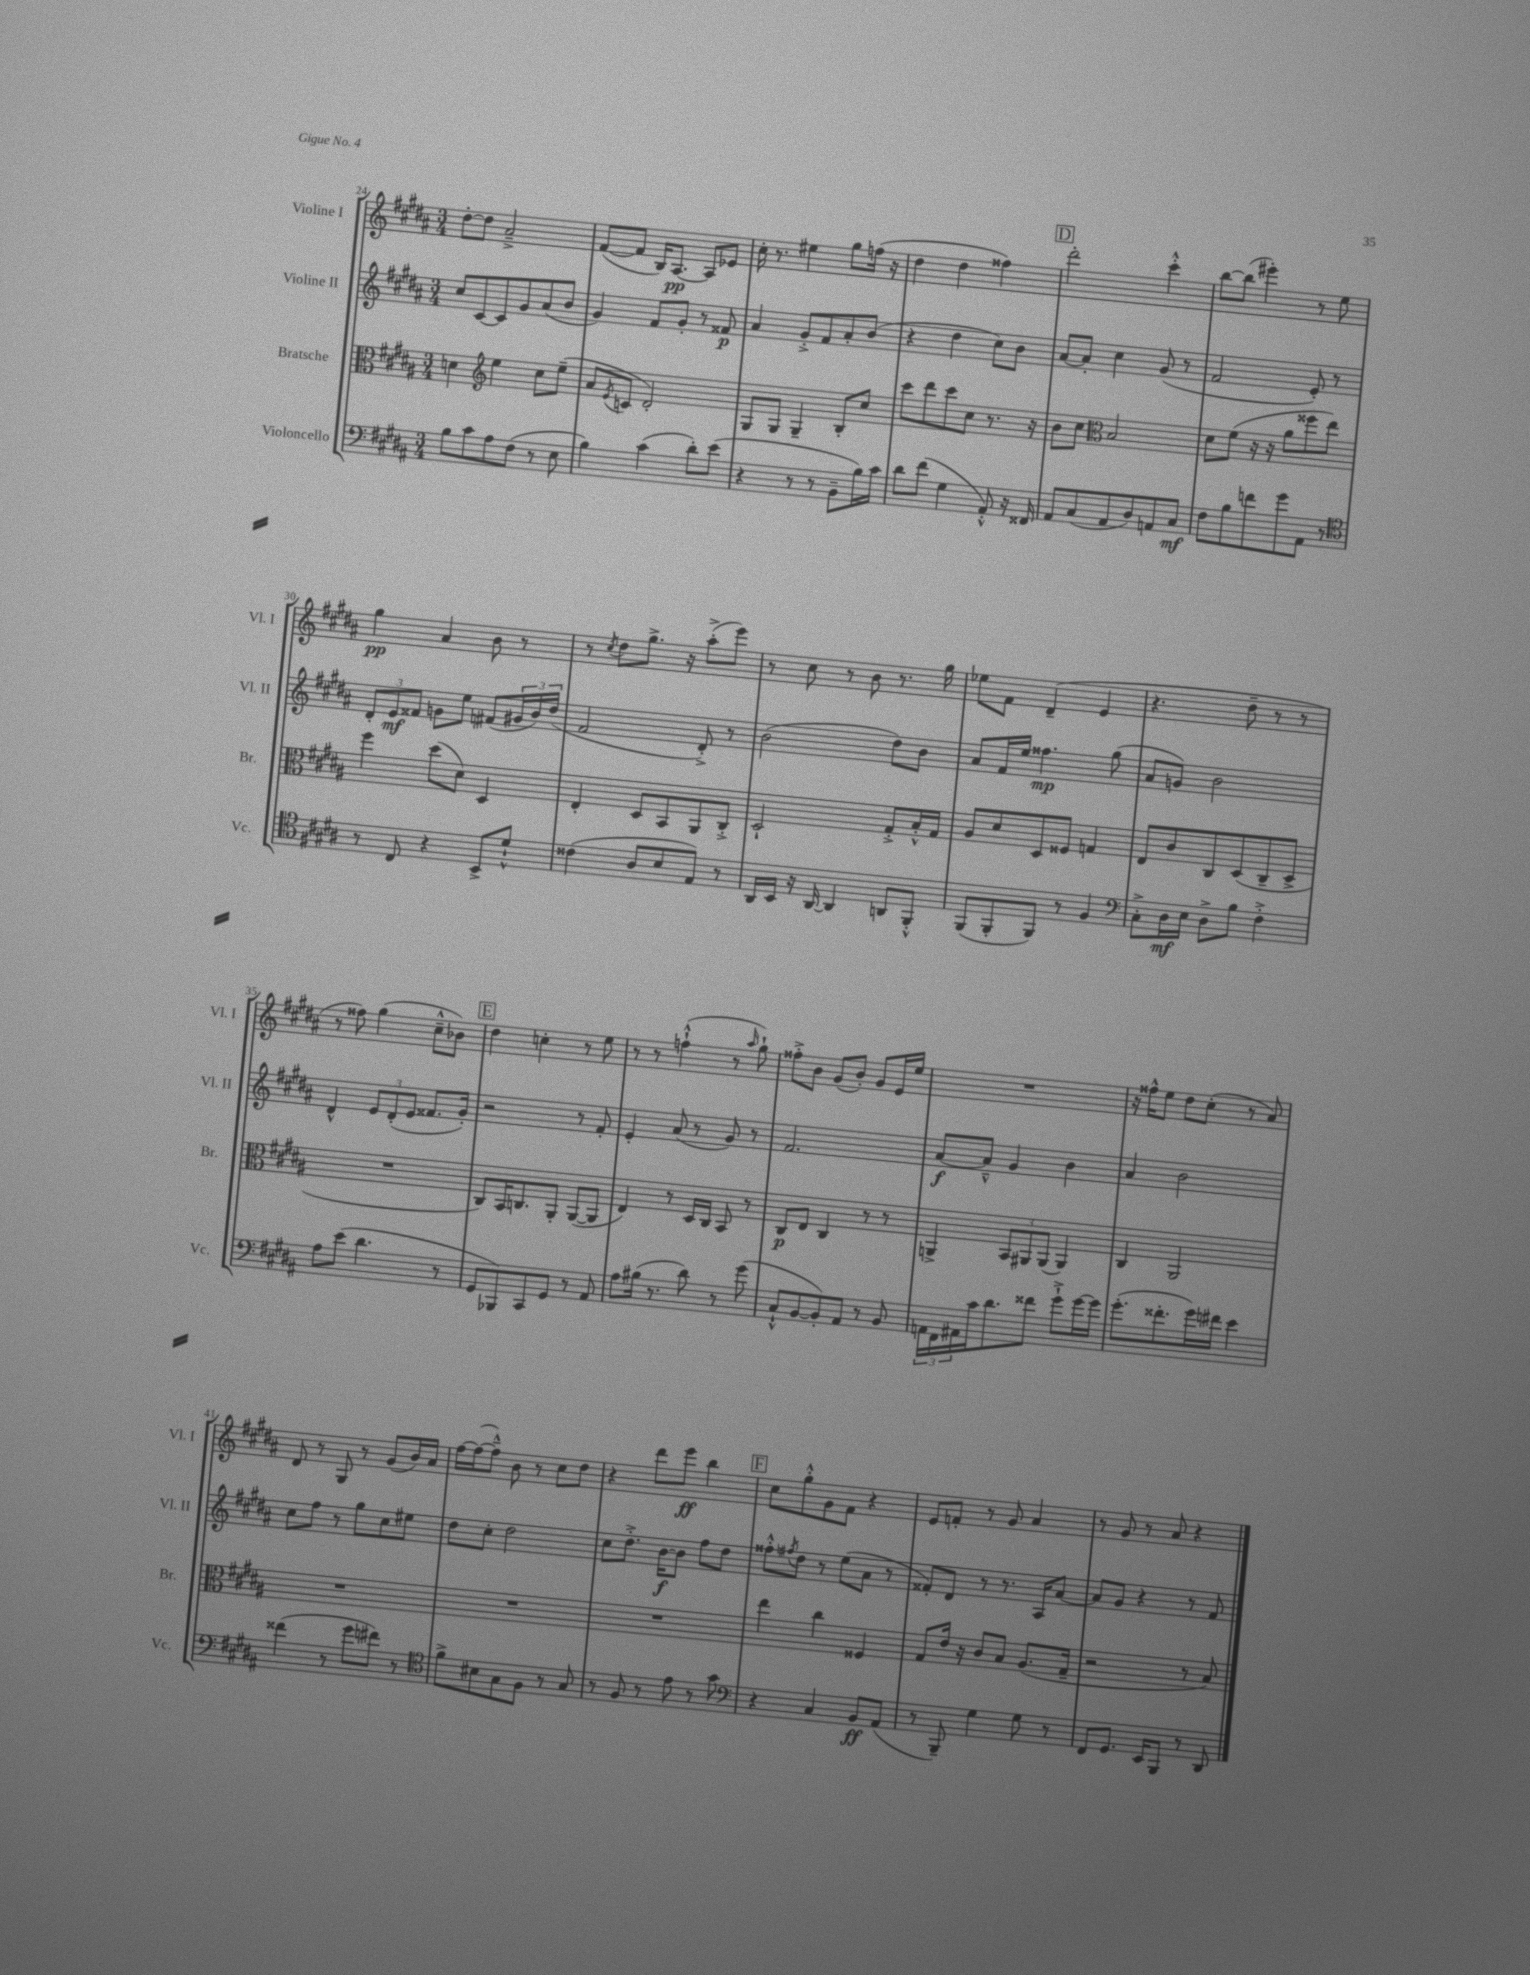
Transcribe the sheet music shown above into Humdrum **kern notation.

**kern	**dynam	**kern	**dynam	**kern	**dynam	**kern	**dynam
*part4	*part4	*part3	*part3	*part2	*part2	*part1	*part1
*staff4	*staff4	*staff3	*staff3	*staff2	*staff2	*staff1	*staff1
*I"Violoncello	*	*I"Bratsche	*	*I"Violine II	*	*I"Violine I	*
*I'Vc.	*	*I'Br.	*	*I'Vl. II	*	*I'Vl. I	*
*clefF4	*	*clefC3	*	*clefG2	*	*clefG2	*
*k[f#c#g#d#a#]	*	*k[f#c#g#d#a#]	*	*k[f#c#g#d#a#]	*	*k[f#c#g#d#a#]	*
*M3/4	*	*M3/4	*	*M3/4	*	*M3/4	*
=24	=24	=24	=24	=24	=24	=24	=24
8B\L	.	4dn\	.	8cc#/L	.	[8dd#'\L	.
8c#\	.	.	.	[8c#/	.	8dd#\J]	.
*	*	*clefG2	*	*	*	*	*
8A#\	.	4ee\	.	8c#/]	.	2a#~^/	.
(8F#\J	.	.	.	8g#/	.	.	.
8r	.	8cc#\L	.	(8a#/	.	.	.
8E\	.	(8ee~\J	.	8b/J	.	.	.
=25	=25	=25	=25	=25	=25	=25	=25
4B\)	.	8a#/L	.	4g#/)	.	([8f#/L	.
.	.	8qe/	.	.	.	.	.
.	.	8cn/J	.	.	.	8f#/J]	.
(4c#\	.	2d#'/)	.	8f#/L	.	16B/KL)	.
.	.	.	.	.	.	[8.A#/J	pp
.	.	.	.	8g#'/J	.	.	.
8d#'\L)	.	.	.	8r	.	8A#/L]	.
(8e\J	.	.	.	8f##X/	p	8e-X/J	.
=26	=26	=26	=26	=26	=26	=26	=26
4r	.	8G#/L	.	4a#/	.	16cc#'\	.
.	.	.	.	.	.	8.r	.
.	.	8G#/J	.	.	.	.	.
8r	.	4G#~/	.	8g#'^/L	.	4ee#X\	.
8r	.	.	.	8f#/	.	.	.
8BB~\L	.	8B'/L	.	8a#'/	.	8gg#\L	.
16B\L)	.	8cc#/J	.	(8b/J	.	(16ffn\Jk	.
16c#\JJ	.	.	.	.	.	16r	.
=27	=27	=27	=27	=27	=27	=27	=27
8d#\L	.	8ccc#\L	.	4r	.	4dd#\	.
(8f#\J	.	8ddd#\	.	.	.	.	.
4G#\	.	8ccc#\	.	4dd#\	.	4dd#\	.
.	.	8cc#\J	.	.	.	.	.
8AA#'^^/)	.	8.r	.	8cc#\L)	.	4ff##X\)	.
16r	.	.	.	8b\J	.	.	.
16FF##X/	.	16r	.	.	.	.	.
!!LO:REH:place=s1:t=D
=28	=28	=28	=28	=28	=28	=28	=28
8AA#/L	.	8b\L	.	[8a#/L	.	2ddd#'\	.
(8C#/	.	8cc#\J	.	8a#'/J]	.	.	.
*	*	*clefC3	*	*	*	*	*
8AA#/	.	2B/	.	4cc#\	.	.	.
8D#/)	.	.	.	.	.	.	.
8AAn/	.	.	.	(8g#/	.	4ccc#'^^\	.
8C#/J	mf	.	.	8r	.	.	.
=29	=29	=29	=29	=29	=29	=29	=29
8F#\L	.	8d#\L	.	2f#/	.	[8bb\L	.
8B\	.	(8f#\J	.	.	.	(8bb\J]	.
8fn\	.	16r	.	.	.	4eee#X'\)	.
.	.	16r	.	.	.	.	.
8g#\	.	8a#\L	.	.	.	.	.
8AA#\J	.	8ff##X\	.	8e'/)	.	8r	.
8r	.	8ee\J)	.	8r	.	8ee\	.
!!LO:LB:g=z
=30	=30	=30	=30	=30	=30	=30	=30
*clefC4	*	*	*	*	*	*	*
8r	.	4ff#\	.	12d#'/L	.	4gg#\	pp
.	.	.	.	12e/	mf	.	.
8C#/	.	.	.	.	.	.	.
.	.	.	.	12f##X/J	.	.	.
4r	.	(8dd#\L	.	8gn\L	.	4a#/	.
.	.	8d#\J)	.	8ee\J	.	.	.
8BB^/L	.	4D#/	.	(8f#X/L	.	8b\	.
8d#`^^/J	.	.	.	24g#X/L	.	8r	.
.	.	.	.	24b/)	.	.	.
.	.	.	.	(24dd#/JJ	.	.	.
=31	=31	=31	=31	=31	=31	=31	=31
(4c##X\	.	4E'/	.	2f#/	.	8r	.
.	.	.	.	.	.	8qcc#/	.
.	.	.	.	.	.	8dd#\L	.
8A#/L	.	8D#/L	.	.	.	8.gg#^\J	.
8B/	.	8BB/	.	.	.	.	.
.	.	.	.	.	.	16r	.
8E/J)	.	8AA#/	.	8d#'^/)	.	(8aa#'^\L	.
8r	.	8C#'^/J	.	8r	.	8eee\J)	.
=32	=32	=32	=32	=32	=32	=32	=32
16AA#/LL	.	2D#`/	.	(2b\	.	8r	.
16BB/JJ	.	.	.	.	.	.	.
16r	.	.	.	.	.	8cc#\	.
[16AA#/	.	.	.	.	.	.	.
4AA#/]	.	.	.	.	.	8r	.
.	.	.	.	.	.	8b\	.
8AAn/L	.	8G#'^/L	.	8dd#\L)	.	8.r	.
8FF#'^^/J	.	16B'^^/L	.	8b\J	.	.	.
.	.	16G#/JJ	.	.	.	16gg#\	.
=33	=33	=33	=33	=33	=33	=33	=33
(8FF#/L	.	8A#/L	.	8a#/L	.	8ee-X\L	.
8FF#'/	.	8d#/	.	16f#/L	.	8f#\J	.
.	.	.	.	16ee/JJ	.	.	.
8FF#/J)	.	8D#/	.	4.ff##X\	mp	(4d#~/	.
8r	.	8F##X/J	.	.	.	.	.
4F#/	.	4Gn/	.	.	.	4e/	.
.	.	.	.	(8gg#\	.	.	.
=34	=34	=34	=34	=34	=34	=34	=34
*clefF4	*	*	*	*	*	*	*
8C#'^\L	.	8E/L	.	8a#/L	.	4.r	.
16D#\L	mf	8c#/	.	8gn/J)	.	.	.
16E\JJ	.	.	.	.	.	.	.
8D#^\L	.	8C#/	.	2b\	.	.	.
8B\J	.	(8D#/	.	.	.	8dd#~\	.
4F#'^\	.	8C#~/	.	.	.	8r	.
.	.	8D#^/J	.	.	.	8r	.
!!LO:LB:g=z
=35	=35	=35	=35	=35	=35	=35	=35
8A#\L	.	2.r	.	4d#^^/	.	8r	.
(8e\J	.	.	.	.	.	8ff##X\)	.
4.d#\	.	.	.	12e/L	.	(4gg#\	.
.	.	.	.	(12d#'/	.	.	.
.	.	.	.	12e/J	.	.	.
.	.	.	.	8.f##X/L	.	8cc#~^^\L	.
8r	.	.	.	.	.	8b-X\J)	.
.	.	.	.	16g#'/Jk)	.	.	.
!!LO:REH:place=s1:t=E
=36	=36	=36	=36	=36	=36	=36	=36
8GG#/L	.	8C#/L)	.	2r	.	4dd#\	.
8BBB-X/)	.	16BB/K	.	.	.	.	.
.	.	8.Cn/	.	.	.	.	.
8CC#/	.	.	.	.	.	4ccn'\	.
8GG#/J	.	8AA#'/J	.	.	.	.	.
8r	.	([8AA#/L	.	8r	.	8r	.
8AA#/	.	8AA#/J]	.	8f#'/	.	8ee\	.
=37	=37	=37	=37	=37	=37	=37	=37
8A#\L	.	4E/)	.	4e'/	.	8r	.
(16B#X\Jk	.	.	.	.	.	8r	.
8.r	.	.	.	.	.	.	.
.	.	8r	.	(8a#/	.	(4ffn`^^\	.
8d#\)	.	16D#/LL	.	8r	.	.	.
.	.	16C#/JJ	.	.	.	.	.
8r	.	8BB/	.	8g#/)	.	8r	.
.	.	.	.	.	.	16qqaa#/	.
(8g#\	.	8r	.	8r	.	8gg#`\)	.
=38	=38	=38	=38	=38	=38	=38	=38
8C#`^^/L	.	8C#/L	p	2.f#/	.	8ff##X'^\L	.
[8BB/	.	8E/J	.	.	.	8b\J	.
8BB'/])	.	4C#/	.	.	.	(8g#/L	.
8AA#/J	.	.	.	.	.	8b'/J)	.
8r	.	8r	.	.	.	8g#/L	.
8BB/	.	8r	.	.	.	16e/L	.
.	.	.	.	.	.	16ee/JJ	.
=39	=39	=39	=39	=39	=39	=39	=39
24AAn\LL	.	4AAn^/	.	[8a#/L	f	2.r	.
24FF#\	.	.	.	.	.	.	.
24AA#X\	.	.	.	.	.	.	.
16c#\J	.	.	.	8a#~^^/J]	.	.	.
8.d#\	.	.	.	.	.	.	.
.	.	12BB/L	.	4g#/	.	.	.
.	.	12AA#X/	.	.	.	.	.
8f##X\J	.	.	.	.	.	.	.
.	.	(12AA#/J	.	.	.	.	.
8g#`^\L	.	4AA#/)	.	4b\	.	.	.
[16g#\L	.	.	.	.	.	.	.
16g#\JJ]	.	.	.	.	.	.	.
=40	=40	=40	=40	=40	=40	=40	=40
(8.g#'\L	.	4C#/	.	4a#/	.	16r	.
.	.	.	.	.	.	16ff##X^^\KL	.
.	.	.	.	.	.	8ee\J	.
8.f##X'\	.	.	.	.	.	.	.
.	.	2AA#/	.	2b\	.	8dd#\L	.
16g#\L)	.	.	.	.	.	(8cc#'\J	.
16f#X\JJ	.	.	.	.	.	.	.
4e\	.	.	.	.	.	8r	.
.	.	.	.	.	.	8a#/)	.
!!LO:LB:g=z
=41	=41	=41	=41	=41	=41	=41	=41
(4f##X\	.	2.r	.	8cc#\L	.	8d#/	.
.	.	.	.	8ff#\J	.	8r	.
8r	.	.	.	8r	.	8G#/	.
8g#\L	.	.	.	8gg#\L	.	8r	.
8f#X\J)	.	.	.	8cc#\	.	(8g#/L	.
8r	.	.	.	8ee#X\J	.	16b/L)	.
.	.	.	.	.	.	16a#/JJ	.
=42	=42	=42	=42	=42	=42	=42	=42
*clefC4	*	*	*	*	*	*	*
8f#^\L	.	2.r	.	8dd#\L	.	[16ff#\LL	.
.	.	.	.	.	.	(16ff#\J_	.
8B#X\	.	.	.	8cc#'\J	.	8ff#~^^\J])	.
8G#\	.	.	.	2dd#\	.	8b\	.
8F#\J	.	.	.	.	.	8r	.
8r	.	.	.	.	.	8cc#\L	.
8G#/	.	.	.	.	.	8dd#\J	.
=43	=43	=43	=43	=43	=43	=43	=43
8r	.	2.r	.	8cc#\L	.	4r	.
8F#/	.	.	.	8.dd#'^\J	.	.	.
8r	.	.	.	.	.	8ddd#\L	.
.	.	.	.	[16b\KL	f	.	.
8e\	.	.	.	8b\J]	.	8eee\J	ff
8r	.	.	.	8ff#\L	.	4bb\	.
8g#\	.	.	.	8dd#\J	.	.	.
!!LO:REH:place=s1:t=F
=44	=44	=44	=44	=44	=44	=44	=44
*clefF4	*	*	*	*	*	*	*
4r	.	4ee\	.	8ff##X'^^\L	.	8cc#\L	.
.	.	.	.	8qff#X/	.	.	.
.	.	.	.	8dd#\J	.	8gg#'^^\	.
4C#/	.	4cc#\	.	8r	.	8g#\	.
.	.	.	.	(8ee\L	.	8f#\J	.
8BB/L	ff	4F##X/	.	8a#\J	.	4r	.
(8AA#/J	.	.	.	8r	.	.	.
=45	=45	=45	=45	=45	=45	=45	=45
8r	.	8G#/L	.	8f##X'/L)	.	8e/L	.
8BBB~/)	.	16e/Jk	.	8d#/J	.	8fn'/J	.
.	.	16r	.	.	.	.	.
4G#\	.	8c#/L	.	8r	.	8r	.
.	.	8B/J	.	8.r	.	8g#/	.
8G#\	.	(8.A#/L	.	.	.	4a#/	.
.	.	.	.	16A#/KL	.	.	.
8r	.	.	.	[8a#/J	.	.	.
.	.	16G#~/Jk	.	.	.	.	.
=46	=46	=46	=46	=46	=46	=46	=46
8FF#/L	.	2r	.	8a#/L]	.	8r	.
8.GG#/J	.	.	.	8g#/J	.	8g#/	.
.	.	.	.	4r	.	8r	.
16EE/KL	.	.	.	.	.	.	.
8BBB/J	.	.	.	.	.	8a#/	.
8r	.	8r	.	8r	.	4r	.
8DD#/	.	8B/)	.	8f#/	.	.	.
==	==	==	==	==	==	==	==
*-	*-	*-	*-	*-	*-	*-	*-
